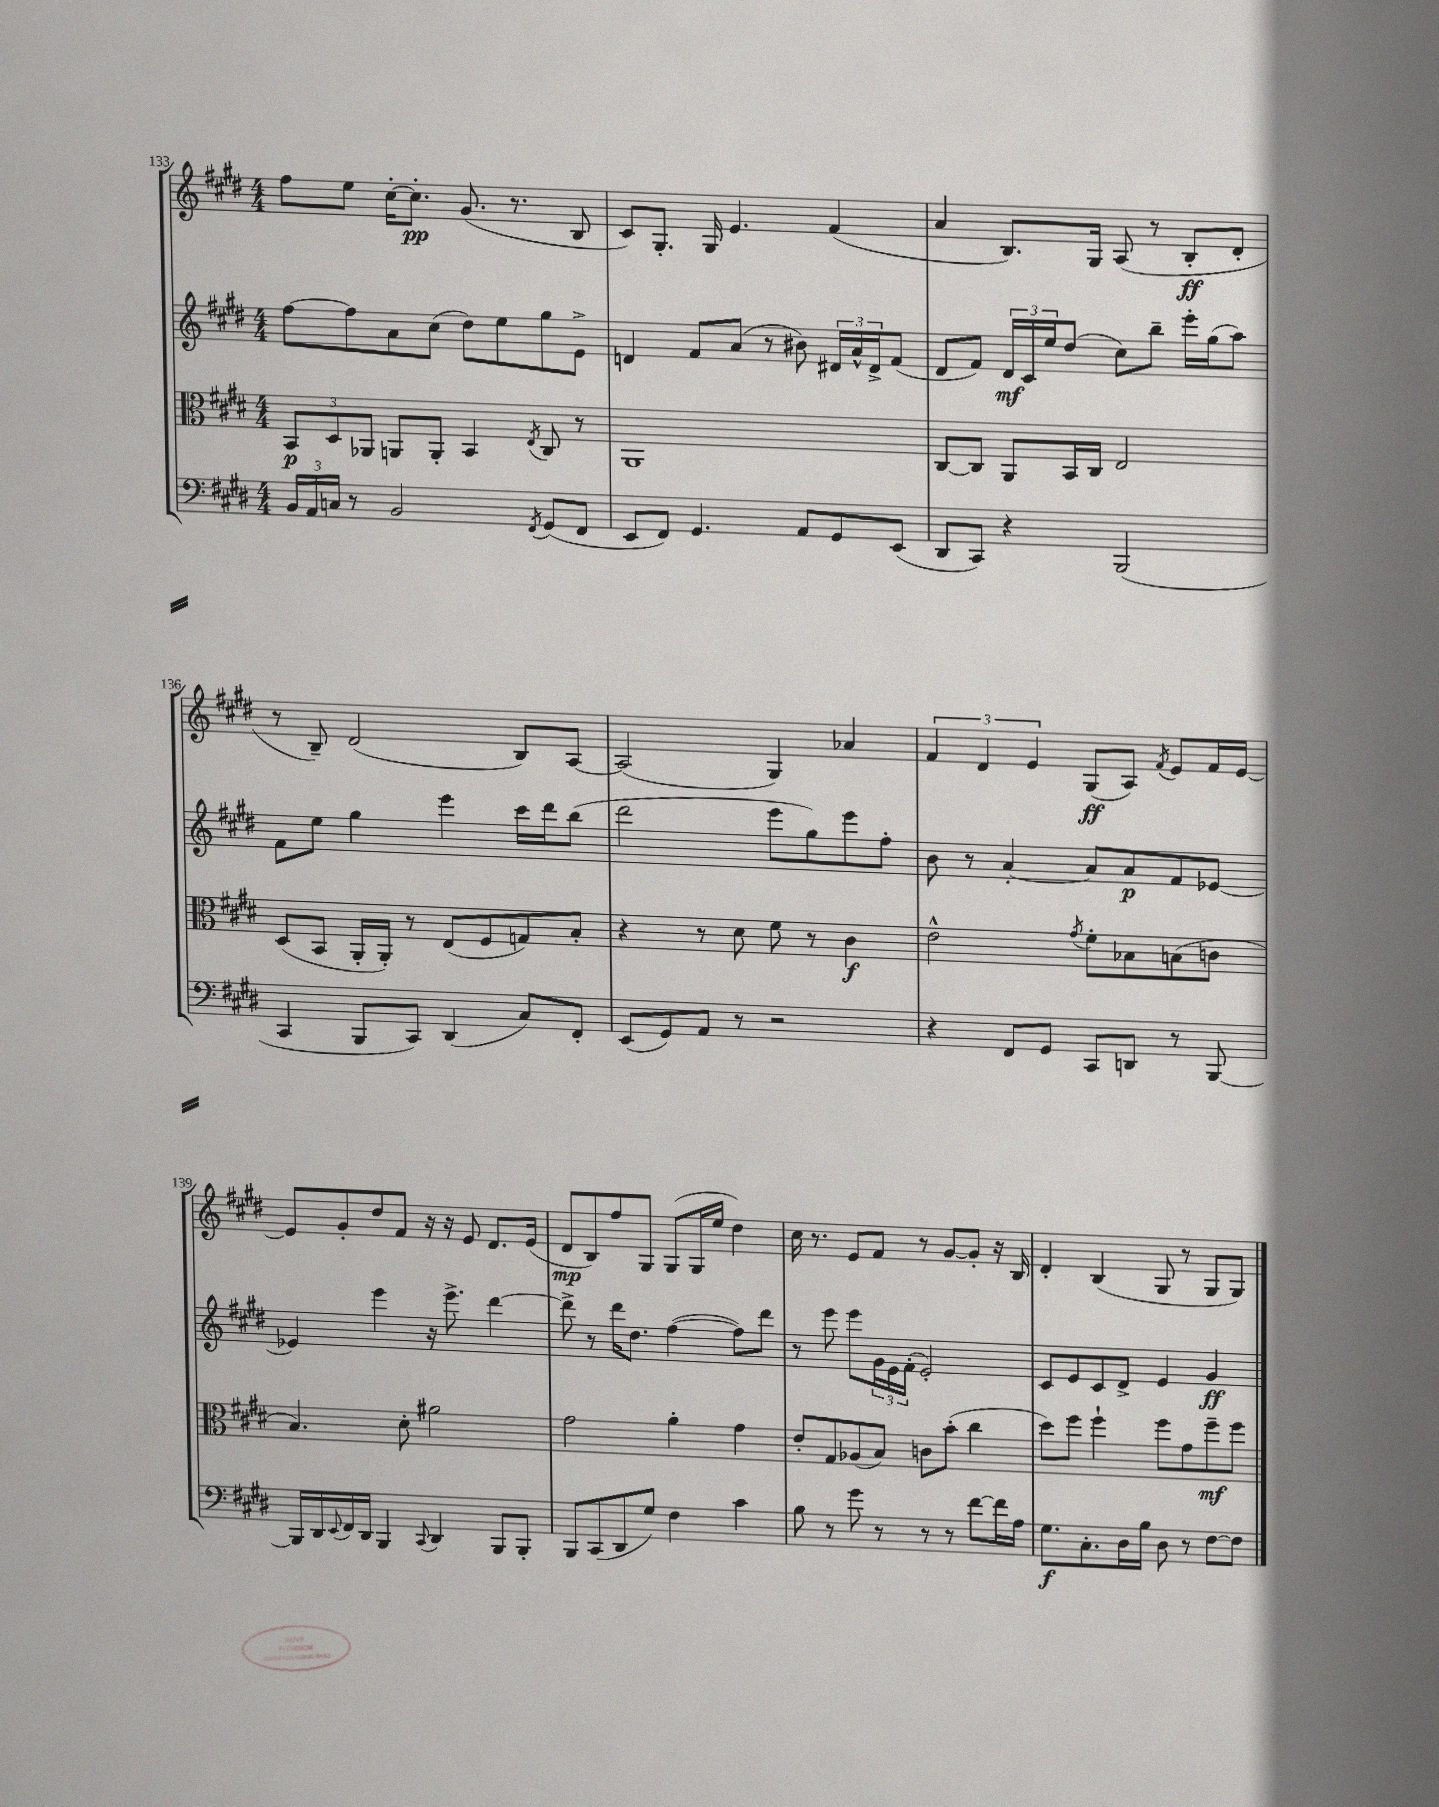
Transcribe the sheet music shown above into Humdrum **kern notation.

**kern	**dynam	**kern	**dynam	**kern	**dynam	**kern	**dynam
*part4	*part4	*part3	*part3	*part2	*part2	*part1	*part1
*staff4	*staff4	*staff3	*staff3	*staff2	*staff2	*staff1	*staff1
*clefF4	*	*clefC3	*	*clefG2	*	*clefG2	*
*k[f#c#g#d#]	*	*k[f#c#g#d#]	*	*k[f#c#g#d#]	*	*k[f#c#g#d#]	*
*M4/4	*	*M4/4	*	*M4/4	*	*M4/4	*
=133	=133	=133	=133	=133	=133	=133	=133
24BB/LL	.	12BB/L	p	[8ff#\L	.	8ff#\L	.
24AA/	.	.	.	.	.	.	.
24Cn/JJ	.	12D#/	.	.	.	.	.
8r	.	.	.	8ff#\]	.	8ee\J	.
.	.	12AA-X/J	.	.	.	.	.
2BB/	.	8AAn/L	.	8a\	.	[16cc#'\KL	.
.	.	.	.	.	.	8.cc#'\J]	pp
.	.	8AA'/J	.	(8cc#\J	.	.	.
.	.	4BB/	.	8dd#\L)	.	(8.g#/	.
.	.	.	.	8ee\	.	.	.
.	.	.	.	.	.	8.r	.
8qFF#/	.	8qE/	.	.	.	.	.
(8GG#/L	.	8C#/	.	8gg#\	.	.	.
8FF#/J	.	8r	.	8e^\J	.	8B/	.
=134	=134	=134	=134	=134	=134	=134	=134
8EE/L	.	1AA	.	4dn/	.	8c#/L)	.
8FF#/J)	.	.	.	.	.	8.G#'/J	.
4.GG#/	.	.	.	8f#/L	.	.	.
.	.	.	.	.	.	16G#/	.
.	.	.	.	(8a/J	.	4.e/	.
.	.	.	.	8r	.	.	.
8AA/L	.	.	.	8b#X\)	.	.	.
8GG#/	.	.	.	24d#X/LL	.	(4f#/	.
.	.	.	.	24a^^/	.	.	.
.	.	.	.	24d#^/J	.	.	.
(8EE/J	.	.	.	(8f#/J	.	.	.
=135	=135	=135	=135	=135	=135	=135	=135
8DD#/L	.	[8C#/L	.	8d#/L	.	4a/	.
8CC#/J)	.	8C#/J]	.	8f#/J)	.	.	.
4r	.	8AA/L	.	24d#/LL	mf	8.B/L)	.
.	.	.	.	24c#/	.	.	.
.	.	.	.	24ee/J	.	.	.
.	.	16BB/L	.	(8dd#/J	.	.	.
.	.	16C#/JJ	.	.	.	16G#/Jk	.
(2BBB/	.	2E/	.	8cc#\L)	.	(8A/	.
.	.	.	.	8bb~\J	.	8r	.
.	.	.	.	16eee'\LL	.	8B'/L	ff
.	.	.	.	(16gg#\J	.	.	.
.	.	.	.	8aa\J)	.	8d#'/J	.
!!LO:LB:g=z
=136	=136	=136	=136	=136	=136	=136	=136
4CC#/	.	(8D#/L	.	8f#\L	.	8r	.
.	.	8BB/J	.	8ee\J	.	8B~/)	.
8BBB/L	.	16AA'/LL	.	4gg#\	.	(2d#/	.
.	.	16AA'/JJ)	.	.	.	.	.
8CC#/J)	.	8r	.	.	.	.	.
(4DD#/	.	(8E/L	.	4eee\	.	.	.
.	.	8F#/	.	.	.	.	.
8C#/L)	.	8Gn/)	.	16ccc#\LL	.	8B/L)	.
.	.	.	.	16ddd#\J	.	.	.
8FF#'/J	.	8B'/J	.	(8bb\J	.	[8A/J	.
=137	=137	=137	=137	=137	=137	=137	=137
(8EE/L	.	4r	.	2ddd#\	.	(2A/]	.
8GG#/)	.	.	.	.	.	.	.
8AA/J	.	8r	.	.	.	.	.
8r	.	8d#\	.	.	.	.	.
2r	.	8f#\	.	8eee\L	.	4G#/)	.
.	.	8r	.	8gg#\)	.	.	.
.	.	4c#\	f	8eee\	.	4a-X/	.
.	.	.	.	8ff#'\J	.	.	.
=138	=138	=138	=138	=138	=138	=138	=138
4r	.	2e^^\	.	8b\	.	6f#/	.
.	.	.	.	8r	.	.	.
.	.	.	.	.	.	6d#/	.
8FF#/L	.	.	.	[4a'/	.	.	.
.	.	.	.	.	.	6e/	.
8GG#/J	.	.	.	.	.	.	.
.	.	8qg#/	.	.	.	.	.
8CC#/L	.	8f#'\L	.	8a/L]	.	(8G#/L	ff
8DDn/J	.	8B-X\	.	8a/	p	8A/J)	.
.	.	.	.	.	.	8qf#/	.
8r	.	(8Bn\	.	8f#/	.	8e/L	.
[8BBB/	.	8cn\J	.	[8e-X/J	.	16f#/L	.
.	.	.	.	.	.	[16e/JJ	.
!!LO:LB:g=z
=139	=139	=139	=139	=139	=139	=139	=139
16BBB/LL]	.	4.B/)	.	4e-X/]	.	8e/L]	.
16DD#/	.	.	.	.	.	.	.
8qqEE/	.	.	.	.	.	.	.
16FF#/	.	.	.	.	.	8g#'/	.
16DD#/JJ	.	.	.	.	.	.	.
4BBB/	.	.	.	4eee\	.	8dd#/	.
.	.	8d#'\	.	.	.	8f#/J	.
8qqCC#/	.	.	.	.	.	.	.
4DD#/	.	2a#X\	.	16r	.	16r	.
.	.	.	.	8.eee^\	.	16r	.
.	.	.	.	.	.	8e/	.
8BBB/L	.	.	.	[4ddd#\	.	8.d#/L	.
8BBB'/J	.	.	.	.	.	.	.
.	.	.	.	.	.	(16e/Jk	.
=140	=140	=140	=140	=140	=140	=140	=140
8BBB/L	.	2g#\	.	8ddd#^\]	.	8d#/L	mp
(8CC#/	.	.	.	8r	.	8B/)	.
8DD#/	.	.	.	16ddd#\KL	.	8ff#/	.
.	.	.	.	8.dd#\J	.	.	.
8G#/J)	.	.	.	.	.	8G#/J	.
4F#\	.	4a'\	.	([4ff#\	.	(8G#/L	.
.	.	.	.	.	.	16G#/L	.
.	.	.	.	.	.	16ee/JJ	.
4c#\	.	4g#\	.	8ff#\L])	.	4dd#\)	.
.	.	.	.	8ddd#\J	.	.	.
=141	=141	=141	=141	=141	=141	=141	=141
8B\	.	8e'/L	.	8r	.	16cc#\	.
.	.	.	.	.	.	8.r	.
8r	.	8G#/	.	8eee\	.	.	.
8g#\	.	(8A-X/	.	8eee\L	.	8e/L	.
8r	.	8B/J)	.	24g#\L	.	8f#/J	.
.	.	.	.	24e\	.	.	.
.	.	.	.	(24f#'\JJ	.	.	.
8r	.	8cn\L	.	2e'/)	.	8r	.
8r	.	(8b'\J	.	.	.	[8g#/L	.
[8f#\L	.	4cc#\	.	.	.	8g#'/J]	.
16f#\L]	.	.	.	.	.	16r	.
16A\JJ	.	.	.	.	.	16B/	.
=142	=142	=142	=142	=142	=142	=142	=142
8.G#\L	f	8dd#\L)	.	8c#/L	.	4d#'/	.
.	.	8ff#\J	.	8e/	.	.	.
8.C#'\	.	.	.	.	.	.	.
.	.	4ff#`\	.	8c#/	.	(4B/	.
16D#\L	.	.	.	8d#^/J	.	.	.
16B\JJ	.	.	.	.	.	.	.
8D#\	.	8ff#\L	.	4e/	.	8G#/	.
8r	.	8g#\	.	.	.	8r	.
[8F#\L	.	8ff#~\	mf	4g#/	ff	8G#/L	.
8F#\J]	.	8ff#\J	.	.	.	8G#/J)	.
==	==	==	==	==	==	==	==
*-	*-	*-	*-	*-	*-	*-	*-
